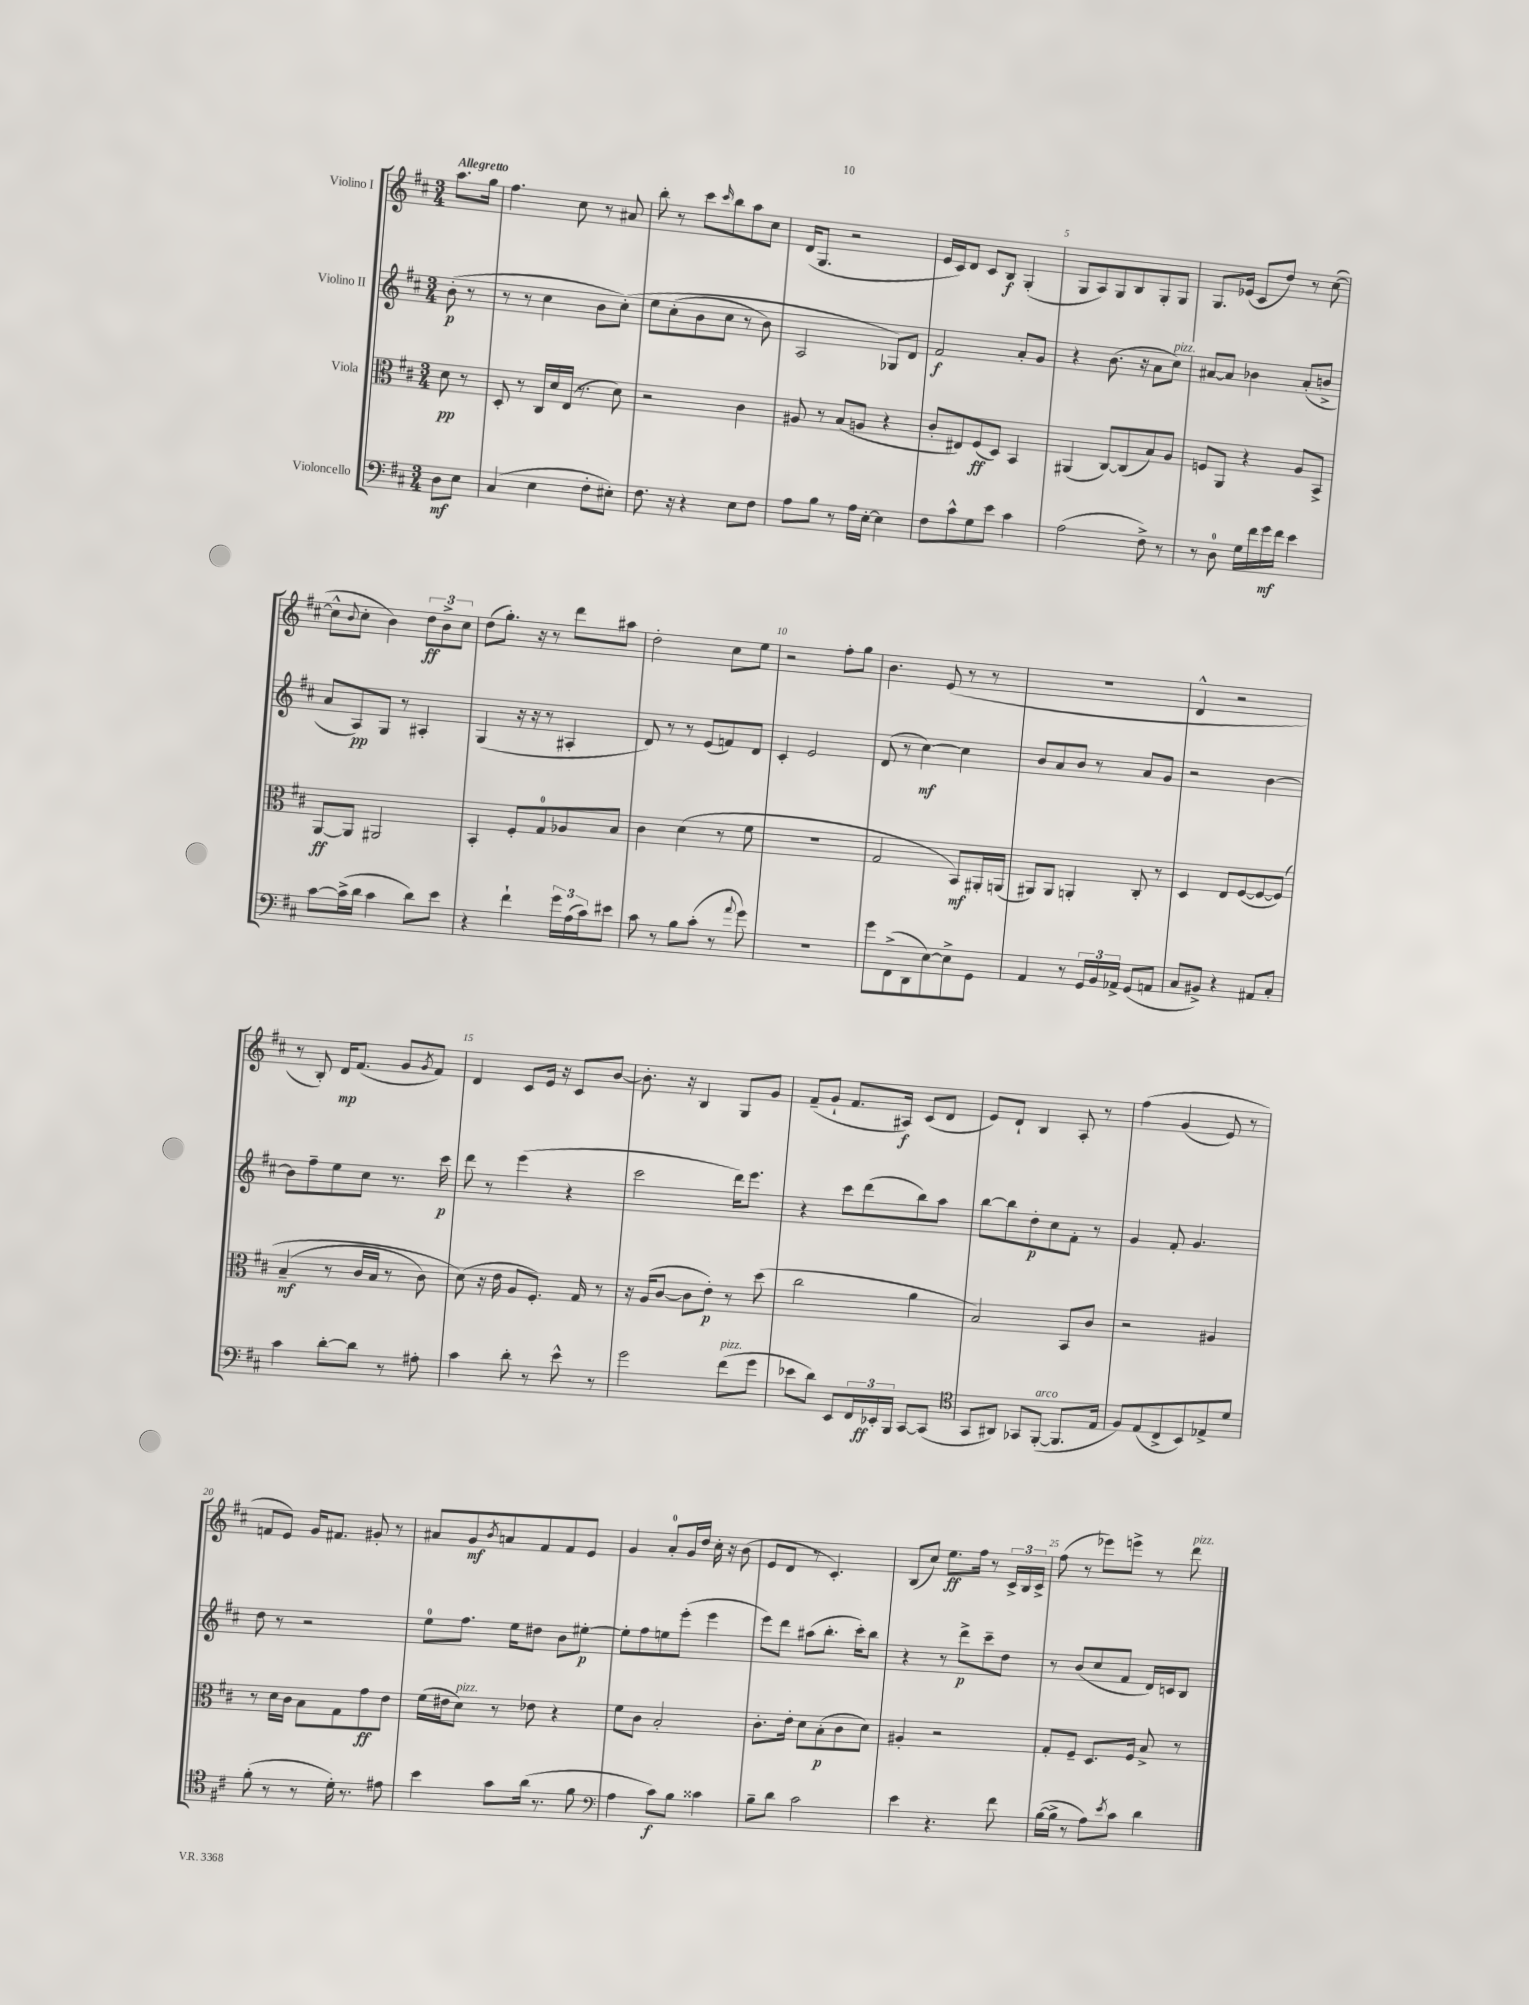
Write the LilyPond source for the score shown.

<<
\new StaffGroup <<
\new Staff = "s0" \with { instrumentName = "Violino I" } {
    \clef treble \key d \major \numericTimeSignature \time 3/4 \partial 4 \tempo "Allegretto"
    a''8. g''16 |
    fis''4. cis''8 r8 ais'8 |
    b''8-. r8 cis'''8 \grace { cis'''16 } b''8 a''8 cis''8 |
    d'16( g8. r2 |
    e'16 cis'16) d'8 cis'8 b8\f g4-.( |
    g8 a8) g8 b8 g8-. g8 |
    g8. ees'16( cis'8 d''8) r8 cis''8~( |
    cis''8-^ \appoggiatura { b'8 } cis''8-. b'4) \tuplet 3/2 { d''8\ff b'8-> cis''8 } |
    d''8( g''8.-.) r16 r8 d'''8 ais''8 |
    d''2-. cis''8 e''8 |
    r2 fis''8-. g''8 |
    b'4. e'8( r8 r8 |
    R2. |
    d'4-^ r2 |
    r8 b8-.) d'16\mp fis'8.( g'8 \acciaccatura { g'8 } fis'8) |
    d'4 cis'8 e'16 r16 cis'8 b'8~ |
    b'8.-. r16 b4 g8 g'8 |
    fis'8--( g'8-! fis'8. ais16\f) cis'8( d'8 |
    e'8) d'8-! b4 a8-. r8 |
    fis''4\( g'4( e'8) r8 |
    f'8 e'8\) g'16 fis'8. gis'8-. r8 |
    ais'8 g'8\mf \acciaccatura { b'8 } a'8 fis'8 fis'8 e'8 |
    g'4 a'8-0-. g'16 d''16 cis''16-. r16 b'8( |
    e'8 d'8 r8 cis'4.-.) |
    b8( cis''8) e''8.\ff fis''16 r8 \tuplet 3/2 { cis'16-> b16 cis'16-> } |
    fis''8( r8 ees'''8) e'''8-> r8 d'''8^\markup { \italic "pizz." } \bar "|." |
}
\new Staff = "s1" \with { instrumentName = "Violino II" } {
    \clef treble \key d \major \numericTimeSignature \time 3/4 \partial 4
    b'8-.\p( r8 |
    r8 r8 cis''4 b'8 cis''8-.)\( |
    e''8 cis''8-.( b'8 cis''8 r8 b'8) |
    a2 ges8\) d'8 |
    fis'2\f a'8-. g'8 |
    r4 b'8.( r16 a'8 cis''8^\markup { \italic "pizz." }) |
    ais'8~ ais'8 bes'4 ais'8-.( b'8-> |
    a'8 a8\pp) g8 r8 ais4-. |
    g4( r16 r16 r8 ais4-. |
    d'8) r8 r8 e'8( f'8) d'8 |
    cis'4-. e'2 |
    d'8( r8 cis''4~\mf) cis''4 |
    b'8 a'8 b'8 r8 a'8 g'8 |
    r2 b'4~ |
    b'8 fis''8-- e''8 cis''8 r8. cis'''16\p |
    d'''8 r8 e'''4( r4 |
    cis'''2 d'''16) e'''8. |
    r4 cis'''8 d'''8( b''8) a''8 |
    b''8~ b''8 d''8-.\p cis''8 fis'8-. r8 |
    g'4 fis'8-. g'4. |
    d''8 r8 r2 |
    e''8-0 fis''8. e''16 dis''8 b'8 eis''8~-.\p |
    eis''8-. fis''8 e''8 e'''8-.( e'''4 |
    e'''8) d'''8 ais''8( b''8.-. cis'''16-.) b''8 |
    r4 r8 d'''8->\p cis'''8-- d''8 |
    r8 b'8( cis''8 fis'8 d'16) c'16 b8 \bar "|." |
}
\new Staff = "s2" \with { instrumentName = "Viola" } {
    \clef alto \key d \major \numericTimeSignature \time 3/4 \partial 4
    d'8\pp r8 |
    d8-. r8 cis16 d'16 e16( r8. d'8) |
    r2 cis'4 |
    ais8 r8 b8( a8 r4 |
    cis'8-. eis8) fis8\ff( d8) b,4 |
    ais,4( cis8~) cis8( b8) a8 |
    f8 a,8 r4 a8 b,8-> |
    a,8~\ff a,8 ais,2 |
    b,4-. fis8-. g8-0 aes8 b8 |
    cis'4 d'4( r8 fis'8 |
    R2. |
    g2 b,8\mf) ais,16-. a,16( |
    ais,8) ais,8 a,4-. cis8-. r8 |
    d4 e8 fis8~( fis8~ fis8)\( |
    b4--\mf( r8 cis'16 b16 r8 cis'8) |
    d'8(\) r16 e'16 a8 fis8.-.) g16 r8 |
    r16 a16( cis'8~ cis'8 e'8-.\p) r8 d''8( |
    cis''2 a'4 |
    b2) b,8 cis'8 |
    r2 ais4 |
    r8 d'16 cis'16 b8 g8 g'8\ff e'8 |
    fis'16( eis'16 d'8^\markup { \italic "pizz." }) r8 ees'8 r4 |
    fis'8 cis'8 b2-. |
    cis'8.-. e'16-. d'8 b8-.\p( cis'8 d'8) |
    ais4-. r2 |
    g8-. fis8-- d8. fis16 b8-> r8 \bar "|." |
}
\new Staff = "s3" \with { instrumentName = "Violoncello" } {
    \clef bass \key d \major \numericTimeSignature \time 3/4 \partial 4
    d8\mf e8 |
    cis4( e4 fis8-. eis8-.) |
    fis8. r16 r4 e8 fis8 |
    a8 b8 r8 a16 e16~-. e4 |
    fis8 cis'8-^ g8 e'8 cis'4 |
    a2( fis8->) r8 |
    r8 d8-0 g16 fis'16 g'16\mf fis'16 e'4 |
    cis'8~ cis'16->( d'16 cis'4 d'8) e'8 |
    r4 fis'4-! \tuplet 3/2 { g'16 a16( cis'16) } eis'8 |
    cis'8 r8 b8 cis'8-.( r8 \appoggiatura { a'8 } g'8) |
    R2. |
    g'8 fis,8->( d,8 e8~) e8-> g,8 |
    a,4 r8 \tuplet 3/2 { g,16 b,16 aes,16-> } g,8( a,8 |
    cis8 bis,8->) r4 ais,8 cis8-. |
    cis'4 d'8~-. d'8 r8 ais8-. |
    cis'4 d'8-. r8 e'8-^ r8 |
    g'2 fis'8^\markup { \italic "pizz." }( g'8 |
    ees'8 d'8) e,8 \tuplet 3/2 { fis,16 ees,16-.\ff b,,16 } cis,8~ cis,8( |
    \clef tenor g,8 ais,8) ges,8 fis,8~-.^\markup { \italic "arco" }( fis,8. e16 |
    fis8) e8( cis8-> b,8) ees8-> d'8 |
    fis'8-.( r8 r8 d'16-.) r8. eis'8 |
    b'4 g'8 a'16( r8. fis'8 |
    \clef bass a4 cis'8\f) b8 cisis'4 |
    b8-- d'8 cis'2 |
    e'4 r4. fis'8 |
    b16~( b16-> r8 a8) \acciaccatura { e'8 } cis'8 d'4 \bar "|." |
}
>>
>>
\layout { \context { \Score \override BarNumber.break-visibility = ##(#f #t #t) barNumberVisibility = #(every-nth-bar-number-visible 5) } }
